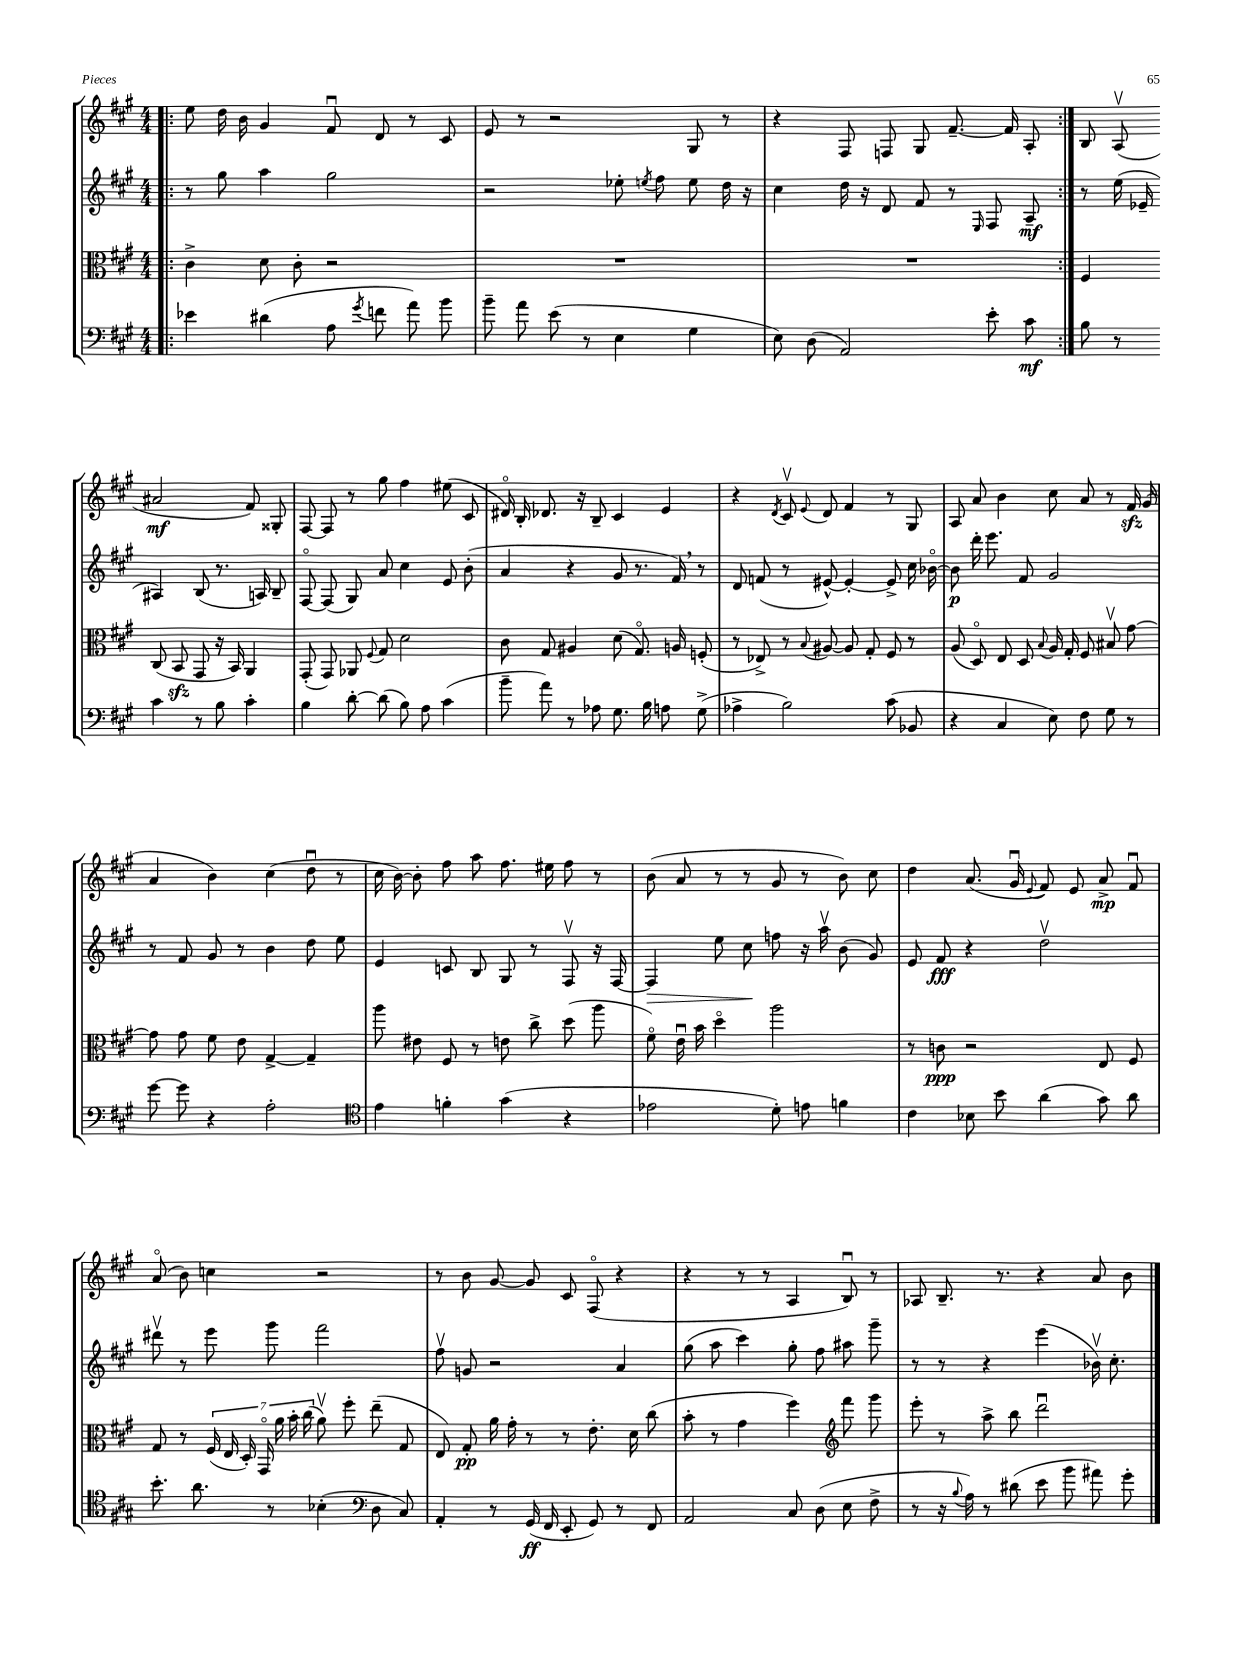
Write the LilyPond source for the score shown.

<<
\new StaffGroup <<
\new Staff = "s0" {
    \clef treble \key a \major \numericTimeSignature \time 4/4
    \autoBeamOff \repeat volta 2 { \bar ".|:" e''8 d''16 b'16 gis'4 fis'8\downbow d'8 r8 cis'8 |
    e'8 r8 r2 gis8 r8 |
    r4 fis8 f8 gis8 fis'8.~-- fis'16 a8-. | }
    b8 a8\upbow( ais'2\mf fis'8) gisis8-. |
    fis8~ fis8 r8 gis''8 fis''4 eis''8( cis'8 |
    dis'16\flageolet) b16-. des'8. r16 b8-- cis'4 e'4 |
    r4 \acciaccatura { d'8 } cis'8\upbow \appoggiatura { e'8 } d'8 fis'4 r8 gis8 |
    a8 a'8 b'4 cis''8 a'8 r8 fis'16\sfz gis'16( |
    a'4 b'4) cis''4( d''8\downbow r8 |
    cis''16 b'16~) b'8-. fis''8 a''8 fis''8. eis''16 fis''8 r8 |
    b'8( a'8 r8 r8 gis'8 r8 b'8) cis''8 |
    d''4 a'8.( gis'16\downbow \appoggiatura { e'8 } fis'8) e'8 a'8->\mp fis'8\downbow |
    a'8\flageolet( b'8) c''4 r2 |
    r8 b'8 gis'8~ gis'8 cis'8 fis8\flageolet( r4 |
    r4 r8 r8 a4 b8\downbow) r8 |
    aes8 b8.-- r8. r4 a'8 b'8 \bar "|." |
}
\new Staff = "s1" {
    \clef treble \key a \major \numericTimeSignature \time 4/4
    \autoBeamOff \repeat volta 2 { \bar ".|:" r8 gis''8 a''4 gis''2 |
    r2 ees''8-. \acciaccatura { e''8 } fis''8 e''8 d''16 r16 |
    cis''4 d''16 r16 d'8 fis'8 r8 \grace { e16 } fis8 a8--\mf | }
    r8 e''16( ees'16-- ais4) b8( r8. a16) b8-- |
    fis8~\flageolet fis8( gis8) a'8 cis''4 e'8 b'8-.( |
    a'4 r4 gis'8 r8. fis'16) \breathe r8 |
    d'8 f'8( r8 eis'8~-^) eis'4~-. eis'8-> cis''16 bes'16~\flageolet |
    bes'8\p d'''16-. e'''8. fis'8 gis'2 |
    r8 fis'8 gis'8 r8 b'4 d''8 e''8 |
    e'4 c'8 b8 gis8 r8 fis8\upbow r16 fis16~ |
    fis4\> e''8 cis''8\! f''8 r16 a''16\upbow b'8( gis'8) |
    e'8 fis'8\fff r4 d''2\upbow |
    dis'''8\upbow r8 e'''8 gis'''8 fis'''2 |
    fis''8\upbow g'8 r2 a'4 |
    gis''8( a''8 cis'''4) gis''8-. fis''8 ais''8 gis'''8-- |
    r8 r8 r4 e'''4( bes'16\upbow) cis''8.-. \bar "|." |
}
\new Staff = "s2" {
    \clef alto \key a \major \numericTimeSignature \time 4/4
    \autoBeamOff \repeat volta 2 { \bar ".|:" cis'4-> d'8 cis'8-. r2 |
    R1 |
    R1 | }
    fis4 cis8( b,8\sfz gis,8 r16 b,16) a,4 |
    gis,8-.( gis,8) aes,8 \appoggiatura { fis8 } gis8 d'2 |
    cis'8 gis8 ais4 d'8( gis8.\flageolet) a16 f8-.( |
    r8 ees8->) r8 \appoggiatura { b8 } ais8~ ais8 gis8-. fis8 r8 |
    a8( d8\flageolet) e8 d8 \appoggiatura { b8 } a16 gis16-. fis8 bis8\upbow gis'8~ |
    gis'8 gis'8 fis'8 e'8 gis4~-> gis4-- |
    a''8 eis'8 fis8 r8 e'8 cis''8-> d''8( a''8 |
    fis'8\flageolet) e'16\downbow b'16 d''4\flageolet a''2 |
    r8 c'8\ppp r2 e8 fis8 |
    gis8 r8 \tuplet 7/4 { fis16( e16 d16-.) gis,16\flageolet a'16 b'16-. cis''16( } a'8\upbow) fis''8-. e''8--( gis8 |
    e8) gis8-.\pp a'16 gis'16-. r8 r8 e'8.-. d'16 cis''8( |
    b'8-. r8 gis'4 fis''4) \clef treble fis'''8 gis'''8 |
    e'''8-. r8 a''8-> b''8 d'''2\downbow \bar "|." |
}
\new Staff = "s3" {
    \clef bass \key a \major \numericTimeSignature \time 4/4
    \autoBeamOff \repeat volta 2 { \bar ".|:" ees'4 dis'4( a8 \acciaccatura { gis'8 } f'8 a'8) b'8 |
    b'8-- a'8 e'8( r8 e4 gis4 |
    e8) d8( a,2) e'8-. cis'8\mf | }
    b8 r8 cis'4 r8 b8 cis'4-. |
    b4 d'8~-. d'8( b8) a8 cis'4( |
    b'8-- a'8) r8 aes8 gis8. b16 a8 gis8->( |
    aes4-> b2) cis'8( bes,8 |
    r4 cis4 e8) fis8 gis8 r8 |
    gis'8~ gis'8 r4 a2-. |
    \clef tenor e'4 f'4-. gis'4( r4 |
    ees'2 d'8-.) e'8 f'4 |
    cis'4 bes8 b'8 a'4( gis'8) a'8 |
    b'8.-. a'8. r8 bes4-.( \clef bass d8 cis8) |
    a,4-. r8 gis,16\ff( fis,16 e,8-. gis,8) r8 fis,8 |
    a,2 cis8 d8( e8 fis8-> |
    r8 r16 \appoggiatura { b8 } a16) r8 dis'8( e'8 b'8 ais'8) gis'8-. \bar "|." |
}
>>
>>
\layout { \context { \Score \remove "Bar_number_engraver" } }
